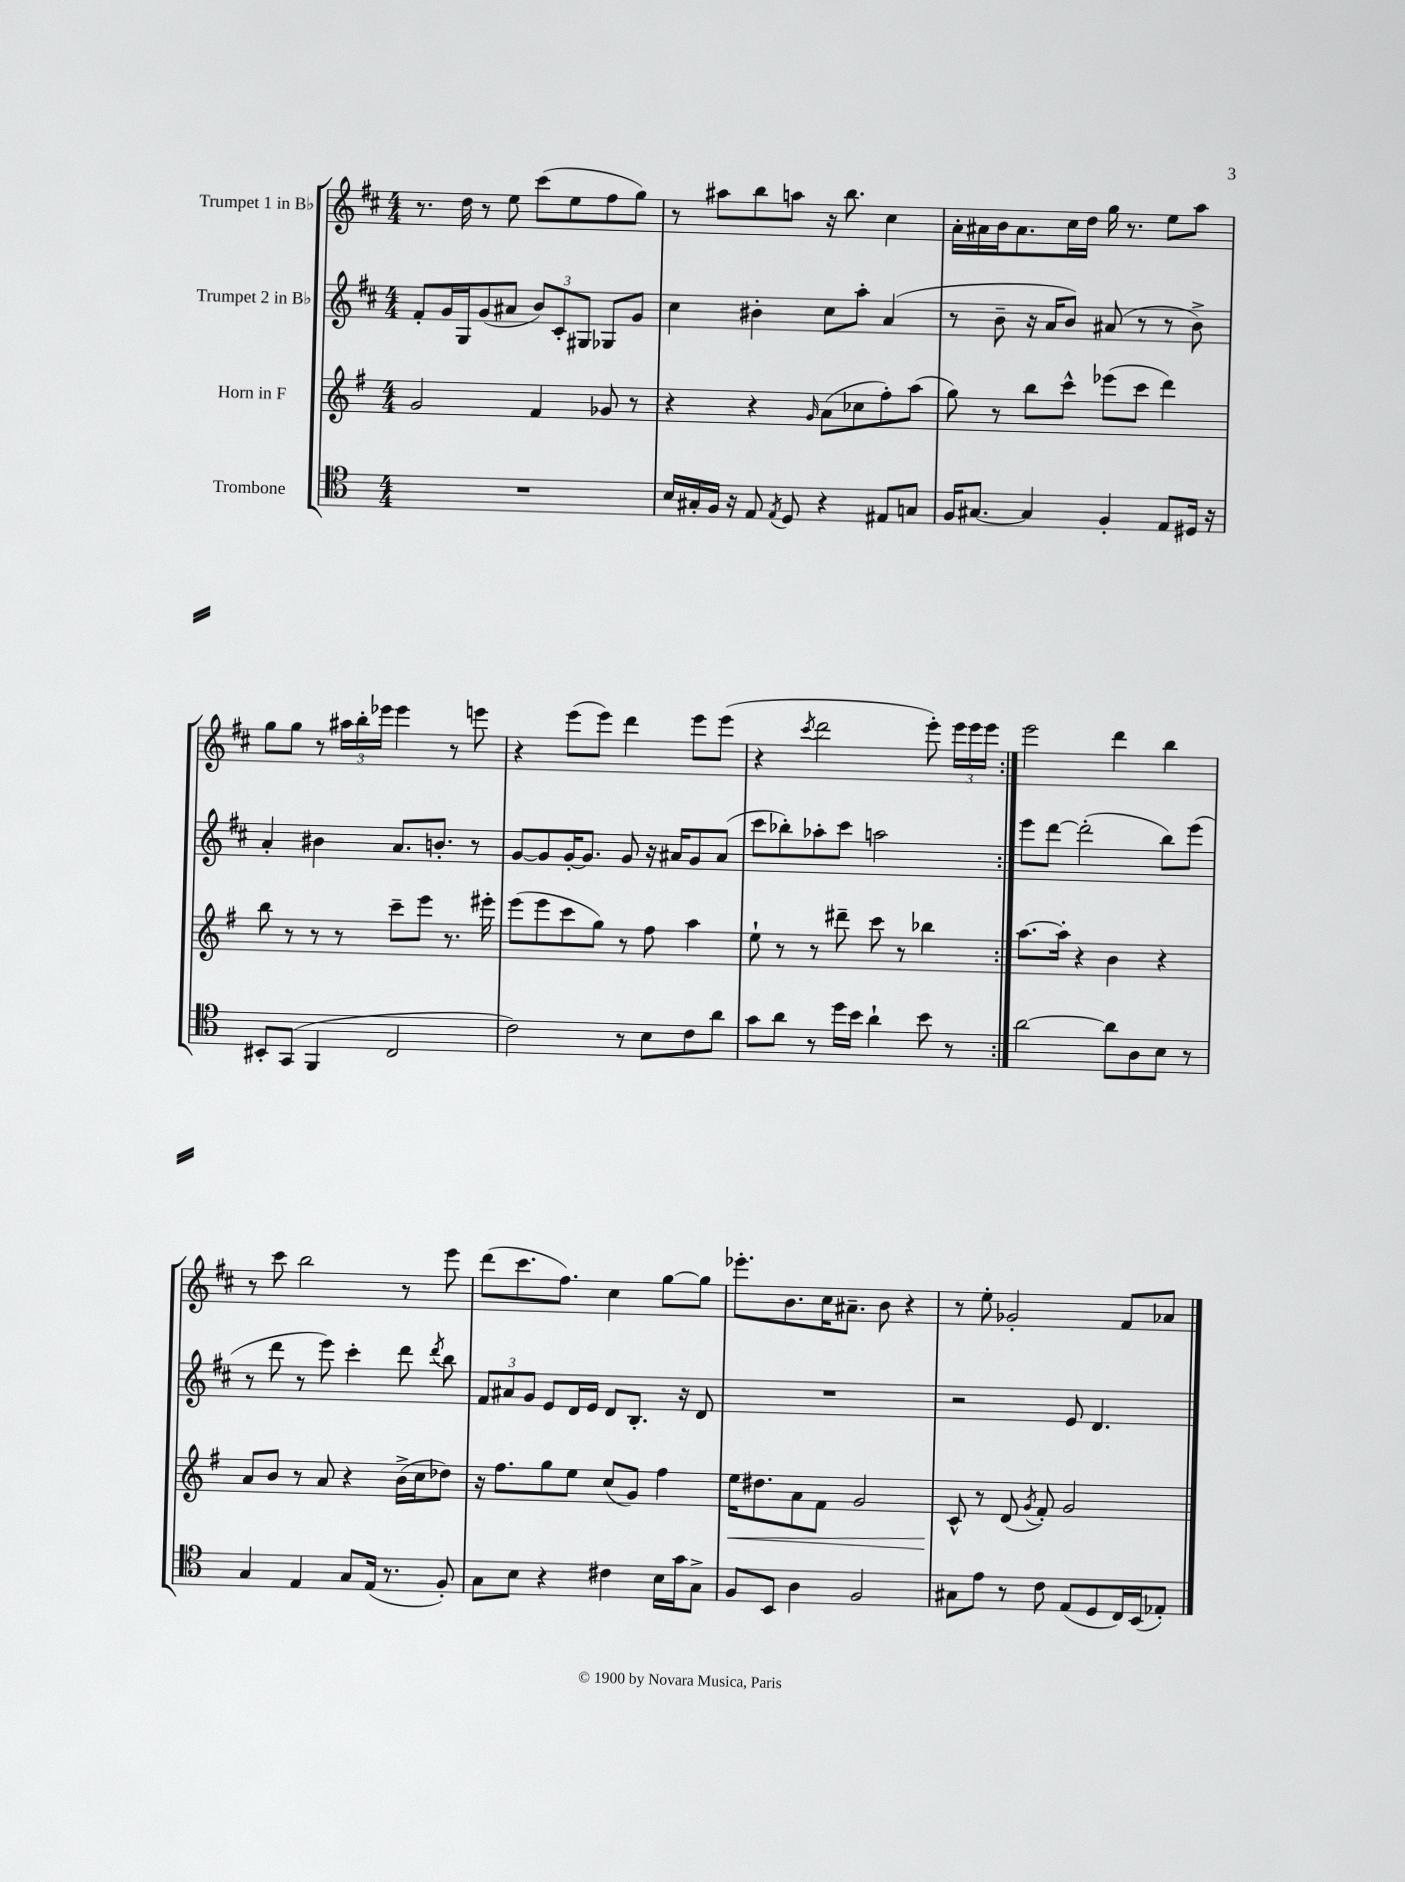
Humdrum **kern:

**kern	**kern	**kern	**kern
*staff4	*staff3	*staff2	*staff1
*clefC4	*clefG2	*clefG2	*clefG2
*k[]	*k[f#]	*k[f#c#]	*k[f#c#]
*M4/4	*M4/4	*M4/4	*M4/4
1r	2g/	8f#'/L	8.r
.	.	16g/L	.
.	.	16G/J	16dd\
.	.	(8g/	8r
.	.	8a#/J	8ee\
.	4f#/	12b/L)	(8ccc#\L
.	.	12c#'/	.
.	.	.	8ee\
.	.	12G#/J	.
.	8g-/	8G-/L	8ff#\
.	8r	8g/J	8gg\J)
=	=	=	=
16B/LL	4r	4cc#\	8r
16G#'/	.	.	.
16F/JJ	.	.	8aa#\L
16r	.	.	.
8E/	4r	4b#'\	8bb\
8qE/	.	.	.
8D/	.	.	8aa\J
.	16qqg/	.	.
4r	(8a\L	8cc#\L	16r
.	.	.	8.bb\
.	8cc-\	8aa'\J	.
8E#/L	8ff#'\)	(4a/	4cc#\
8G/J	(8aa\J	.	.
=	=	=	=
16F/LK	8gg\)	8r	16a'\LL
[8.G#/J	.	.	16a#\
.	8r	8b~\	16b\J
.	.	.	8.a#\
4G#/]	8bb\L	16r	.
.	.	16a/LK	.
.	8ccc^^\J	8b/J)	16cc#\L
.	.	.	16dd\JJ
4F'/	(8eee-\L	(8a#/	16gg\
.	.	.	8.r
.	8ccc\J	8r	.
8E/L	4ddd\)	8r	8ee\L
16D#/Jk	.	8b^\)	8aa\J
16r	.	.	.
=	=	=	=
8BB#'/L	8bb\	4a'/	8gg\L
(8GG/J	8r	.	8gg\J
4FF/	8r	4b#\	8r
.	8r	.	24aa#\LL
.	.	.	24bb'\
.	.	.	24eee-\JJ
2C/	8ccc~\L	8.a/L	4eee-\
.	8eee\J	.	.
.	.	8.b'/J	.
.	8.r	.	8r
.	.	8r	8eee\
.	16eee#'\	.	.
=	=	=	=
2c\)	(8eee\L	[8g/L	4r
.	8eee\	8g/]	.
.	8ccc\	[16g'/K	(8eee\L
.	.	8.g/]J	.
.	8gg\J)	.	8eee\J)
8r	8r	8g/	4ddd\
8B\L	8ff#\	16r	.
.	.	16a#/LK	.
8c\	4aa\	8g/	8eee\L
8a\J	.	(8a#/J	(8eee\J
=	=	=	=
8g\L	8ee`\	8ccc#\L	4r
8a\J	8r	8bb-'\)	.
.	.	.	8qccc#/
8r	8r	8aa-'\	2ddd\
16dd\LL	8ddd#~\	8ccc#\J	.
16b\JJ	.	.	.
4a`\	8ccc\	2aa\	.
.	8r	.	.
8b\	4bb-\	.	8eee'\)
8r	.	.	24eee\LL
.	.	.	24eee\
.	.	.	24eee\JJ
=:|!	=:|!	=:|!	=:|!
[2a\	[8.aa\L	8eee\L	2eee\
.	.	[8ddd\J	.
.	16aa'\]Jk	.	.
.	4r	(2ddd'\]	.
8a\]L	4b\	.	4ddd\
8A\	.	.	.
8B\J	4r	8bb\L)	4bb\
8r	.	(8eee\J	.
=	=	=	=
4G/	8a/L	8r	8r
.	8b/J	8ddd\	8ccc#\
4E/	8r	8r	2bb\
.	8a/	8eee\)	.
8G/L	4r	4ccc#'\	.
(16E/Jk	.	.	.
8.r	.	.	.
.	(16b^\LL	8ddd\	8r
.	16cc\J	.	.
.	.	8qddd/	.
8F'/)	8dd-\J)	8bb\	8eee\
=	=	=	=
8G\L	16r	12f#/L	(8ddd\L
.	8.ff#\L	.	.
.	.	12a#/	.
8B\J	.	.	8.ccc#\
.	.	12g/J	.
4r	8gg\	8e/L	.
.	.	.	8.ff#\J)
.	8ee\J	16d/L	.
.	.	16e/JJ	.
4c#\	(8cc/L	8d/L	4cc#\
.	8g/J)	8.B'/J	.
16B\LL	4ff#\	.	[8gg\L
16g\J	.	16r	.
8G^\J	.	8d/	8gg\]J
=	=	=	=
8F/L	16ee\LK	1r	8.eee-'\L
.	8.dd#\	.	.
8BB/J	.	.	.
.	.	.	8.b\
4A\	8a\	.	.
.	8f#\J	.	16cc#\K
.	.	.	8.a#~\J
2F/	2g/	.	.
.	.	.	8b\
.	.	.	4r
=	=	=	=
8G#\L	8c^^/	2r	8r
8e\J	8r	.	8ee'\
8r	(8d/	.	2g-'/
.	8qg/	.	.
8c\	8f#'/)	.	.
(8E/L	2g/	8e/	.
8D/	.	4.d/	.
16C/L)	.	.	8f#/L
(16BB/J	.	.	.
8E-'/J)	.	.	8a-/J
==	==	==	==
*-	*-	*-	*-
